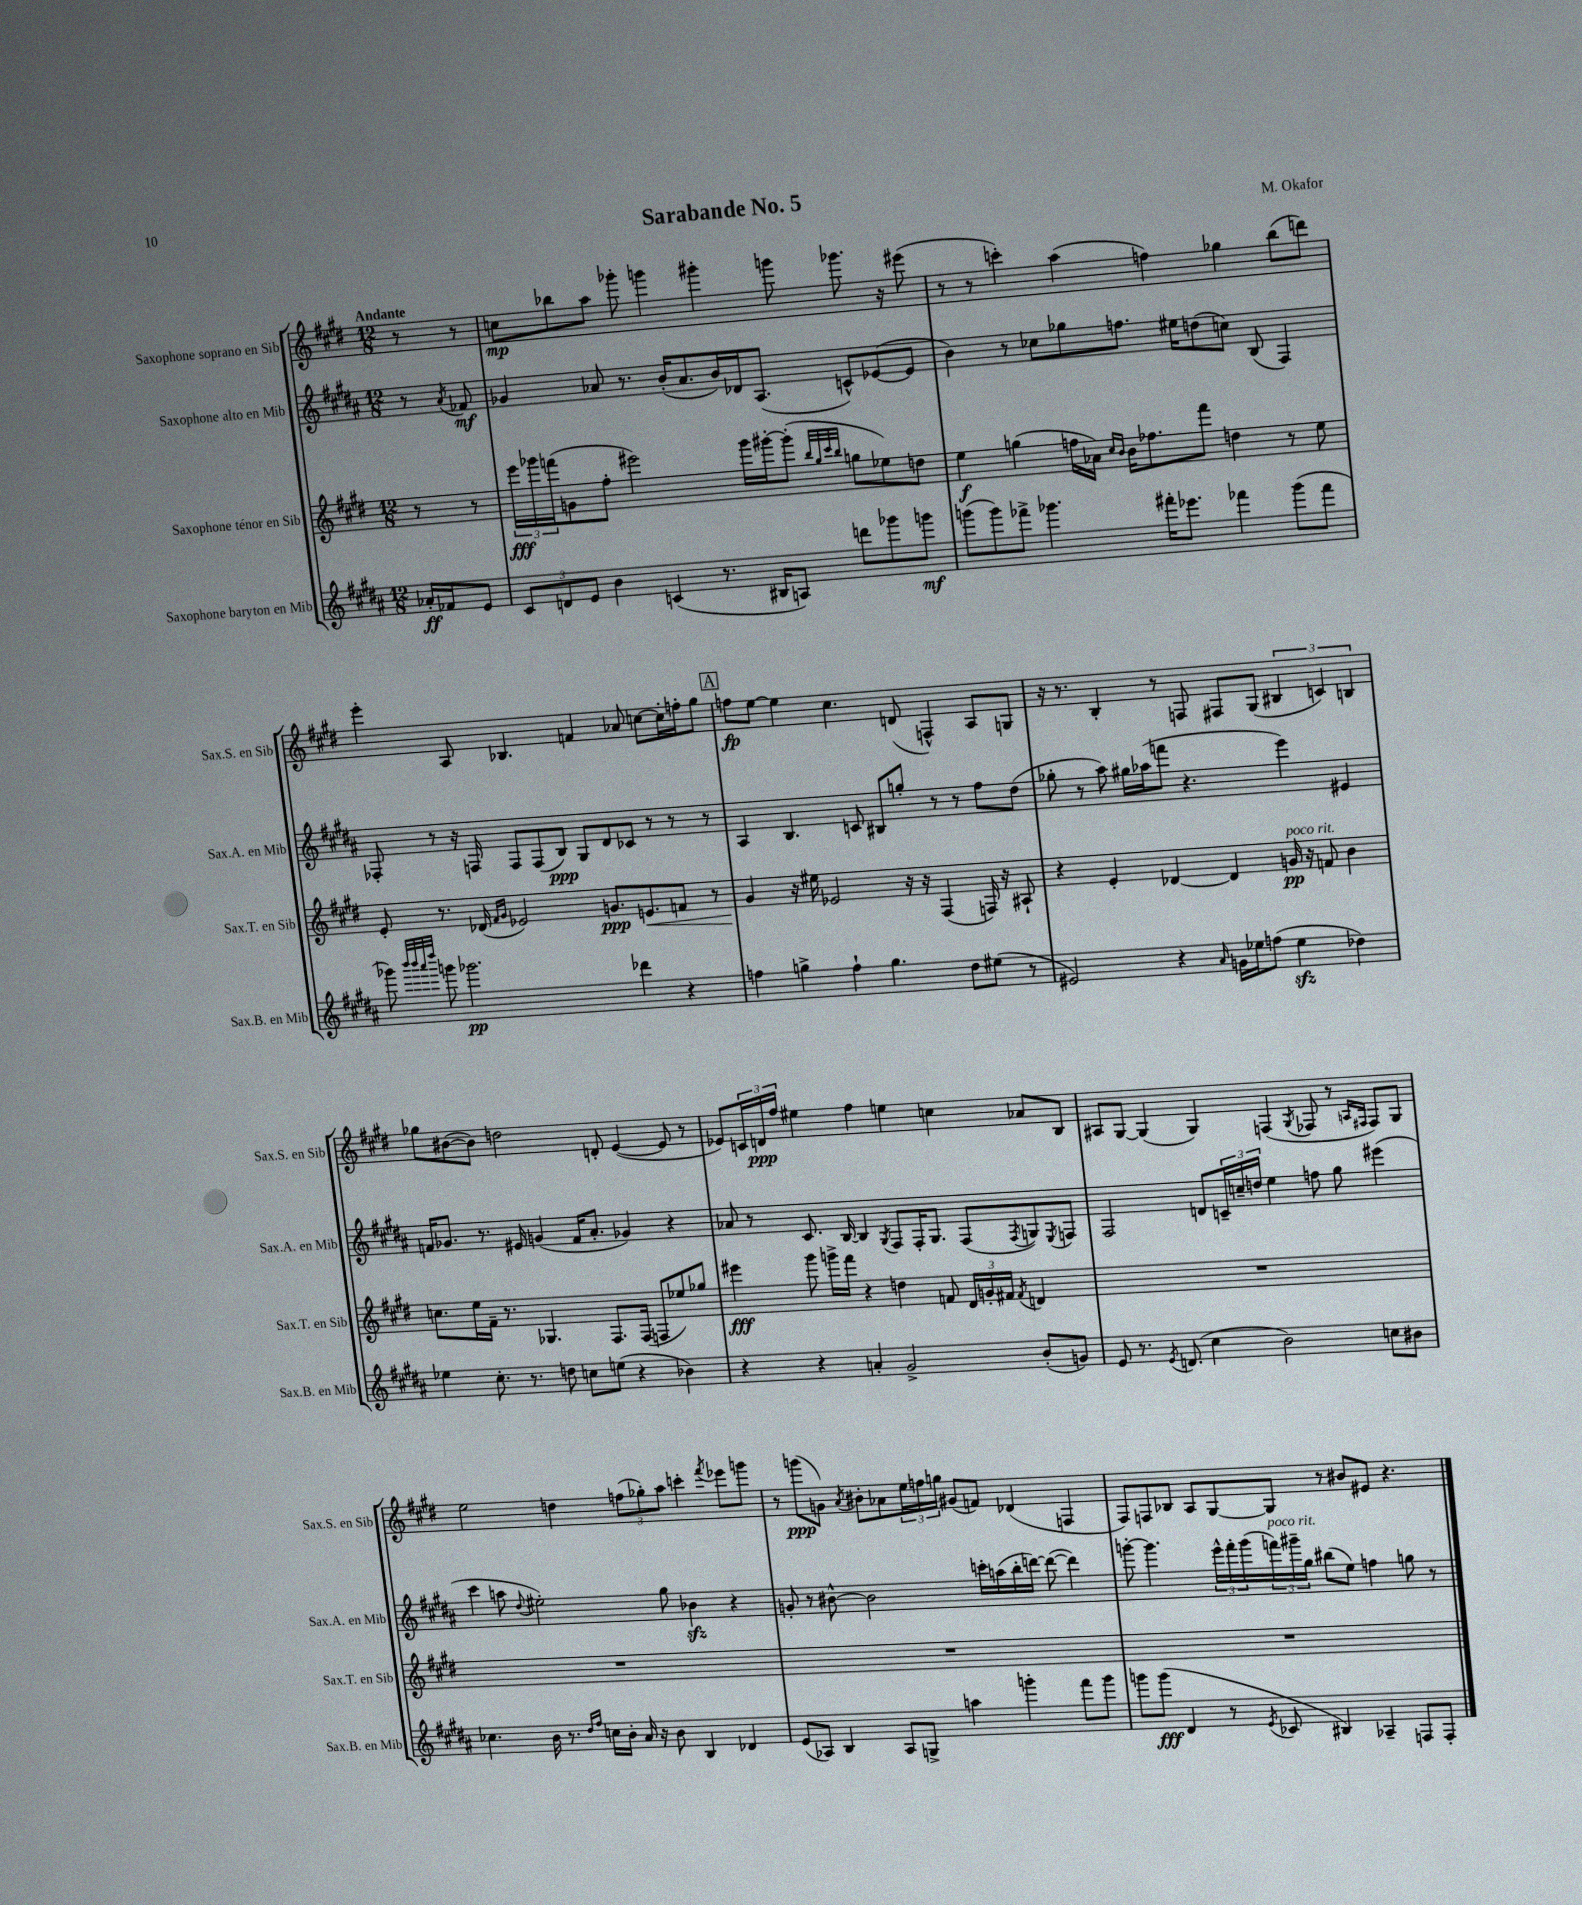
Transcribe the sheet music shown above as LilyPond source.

\header { title = "Sarabande No. 5" composer = "M. Okafor" }
<<
\new StaffGroup <<
\new Staff = "s0" \with { instrumentName = "Saxophone soprano en Sib" shortInstrumentName = "Sax.S. en Sib" } {
    \clef treble \key e \major \numericTimeSignature \time 12/8 \partial 4 \tempo "Andante"
    r8 r8 |
    c''8\mp bes''8 a''8 ges'''8-. g'''4 gis'''4-. g'''8 ges'''8. r16 eis'''8( |
    r8 r8 c'''4-.) a''4( f''4) ges''4 b''8( d'''8) |
    e'''4-. a8 bes4. f'4 aes'8 c''8~ c''16-. f''16-. gis''8 |
    \mark \markup { \box "A" } f''8\fp e''8~ e''4 cis''4. d'8( f4-^) a8 g8 |
    r16 r8. b4-. r8 f8 fis8 gis8( \tuplet 3/2 { bis4 c'4) b4 } |
    ges''8 bis'8~( bis'8) d''2 d'8-. e'4~( e'8 r8 |
    ees'8) \tuplet 3/2 { c'16 d'16\ppp fis''16 } eis''4 fis''4 e''4 c''4 aes'8 b8 |
    ais8 gis8~ gis4( gis4) f4( \acciaccatura { gis8 } fes8 r8 \grace { a16 fis16 } fis8) gis8 |
    e''2 d''4 \tuplet 3/2 { f''8( ges''8-.) a''8 } c'''4-. \acciaccatura { fis'''8 } ees'''8 g'''8 |
    r8 g'''8\ppp( g'8) \acciaccatura { a'8 } bis'8-. aes'8 \tuplet 3/2 { e''16 f''16 g''16 } gis'8( f'8) des'4( f4 |
    fis8) f8 bes8 a8 gis8~ gis8 r8 bis'8 eis'8 r4. \bar "|." |
}
\new Staff = "s1" \with { instrumentName = "Saxophone alto en Mib" shortInstrumentName = "Sax.A. en Mib" } {
    \clef treble \key b \major \numericTimeSignature \time 12/8 \partial 4
    r8 \acciaccatura { ais'8 } fes'8\mf |
    ges'4 aes'8 r8. b'16-.( aes'8. b'16) des'16 ais8.( c'8-^) ees'8~( ees'8 |
    b'4) r8 ces''8 ges''8 f''8. eis''16 d''8( c''8) b8( fis4) |
    fes8-. r8 r16 f16 f8 f8( b8\ppp) gis8 dis'8 ces'8 r8 r8 r8 |
    \mark \markup { \box "A" } ais4 b4. c'8 bis8 g''8-. r8 r8 fis''8 dis''8( |
    ges''8-. r8 ais''8) gis''16 aes''16( f'''8 r4. e'''4) eis'4 |
    f'16 ges'8. r8. eis'16 g'4( f'16 ais'8.-. ges'4) r4 |
    aes'8 r8 cis'8. b16~ b4 \acciaccatura { gis8 } fis8 fis16-. gis8. fis8( \acciaccatura { fis8 } g8) \acciaccatura { e8 } f8 |
    fis2 d'8 \tuplet 3/2 { c'16-- c''16-- d''16 } e''4 f''8 gis''8 eis'''4( |
    cis'''4 a''8 \appoggiatura { dis''8 } eis''2-.) gis''8 bes'4\sfz r4 |
    g'8-. r8 bis'8~-^ bis'2 c'''16-. a''16( b''16-. d'''16~) d'''8~( d'''4) |
    g'''8~-. g'''4. \tuplet 3/2 { e'''16-^ fis'''16-. g'''16( } \tuplet 3/2 { f'''16^\markup { \italic "poco rit." }) gis'''16-- gis''16 } bis''8( e''8) f''4 g''8 r8 \bar "|." |
}
\new Staff = "s2" \with { instrumentName = "Saxophone ténor en Sib" shortInstrumentName = "Sax.T. en Sib" } {
    \clef treble \key e \major \numericTimeSignature \time 12/8 \partial 4
    r8 r8 |
    \tuplet 3/2 { e'''16\fff ges'''16 f'''16( } g'8 fis''8-. eis'''2) ges'''16 gis'''16~-. gis'''8-.( \grace { b''32 gis''32 cis'''32 b''32 } g''8 ees''8) d''8 |
    e''4\f g''4( f''16 aes'16) \grace { cis''16 b'16 } b'16 fes''8. fis'''8 d''4 r8 e''8 |
    e'8-. r8. des'16( \grace { fis'16 gis'16 } ees'2) g'8.\ppp e'8.\< f'8 r8 |
    \mark \markup { \box "A" } gis'4\! r16 eis''16 ees'2 r16 r16 fis4( f16) r16 ais8-! |
    r4 e'4-. des'4~ des'4 g'16\pp^\markup { \italic "poco rit." } r16 f'8 b'4 |
    c''8. e''16 fis'16-- r8. ges4. fis8. fis16( f8 ees''8) ges''8 |
    eis'''4\fff gis'''8 g'''16-> fis'''16 r4 d''4 f'8 \tuplet 3/2 { dis'16 g'16-. fis'16 } \acciaccatura { fis'8 } d'4 |
    R1. |
    R1. |
    R1. |
    R1. \bar "|." |
}
\new Staff = "s3" \with { instrumentName = "Saxophone baryton en Mib" shortInstrumentName = "Sax.B. en Mib" } {
    \clef treble \key b \major \numericTimeSignature \time 12/8 \partial 4
    aes'16-.\ff fes'16 e'8 |
    \tuplet 3/2 { cis'8 d'8 e'8 } b'4 c'4( r8. bis16 a8) d'''8 ges'''8 g'''8\mf |
    g'''8( g'''8) fes'''8-> ges'''4. fis'''16-. ees'''8. fes'''4 ges'''8( fes'''8 |
    ges'''8) \grace { b'''32 b'''32 ais'''32 dis''''32 } g'''8 ges'''2.\pp des'''4 r4 |
    \mark \markup { \box "A" } f''4 g''4-> f''4-! g''4. dis''8 eis''8( r8 |
    eis'2) r4 \grace { ais'16 } g'16 ees''16 f''8( ees''4\sfz des''4) |
    ees''4 cis''8.-. r8. d''8 c''8 e''8( r4 bes'4) |
    r4 r4 a'4-. gis'2-> b'8-.( g'8) |
    e'8 r8. \acciaccatura { e'8 } d'8.( cis''4 b'2) c''8 bis'8 |
    ces''4. b'16 r8. \grace { dis''16 fis''16 } c''16 b'16-. ais'16 r16 b'8 b4 des'4 |
    e'8( aes8) b4 aes8 g8-> a''4 g'''4-. fis'''8 g'''8 |
    g'''8 g'''8\fff( dis'4 r8 \acciaccatura { e'8 } ces'8 bis4) aes4-- f8 f8-. \bar "|." |
}
>>
>>
\layout { \context { \Score \remove "Bar_number_engraver" } }
